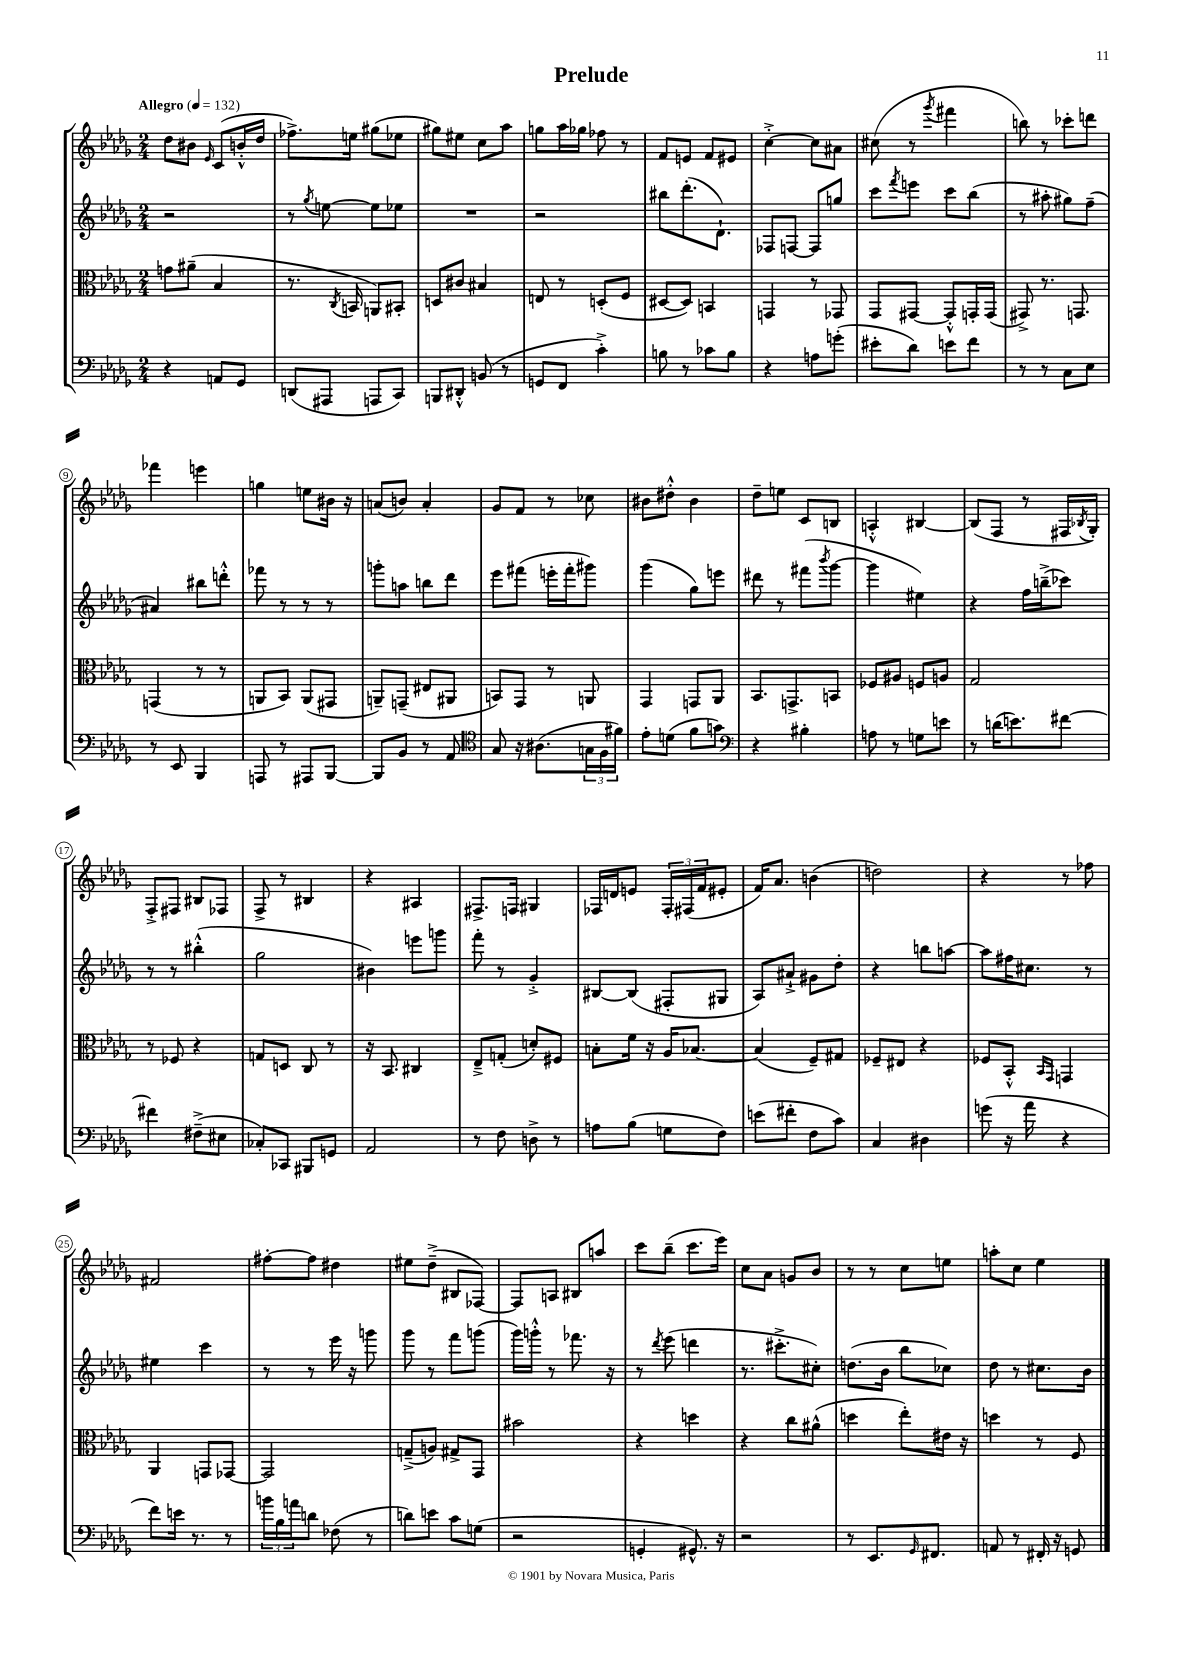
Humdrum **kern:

**kern	**kern	**kern	**kern
*staff4	*staff3	*staff2	*staff1
*clefF4	*clefC3	*clefG2	*clefG2
*k[b-e-a-d-g-]	*k[b-e-a-d-g-]	*k[b-e-a-d-g-]	*k[b-e-a-d-g-]
*M2/4	*M2/4	*M2/4	*M2/4
*MM132	*MM132	*MM132	*MM132
4r	8g\L	2r	8dd-\L
.	(8a#~\J	.	8b#\J
.	.	.	16qqe-/
8AA/L	4B-/	.	(8c/L
8GG-/J	.	.	16b'^^/L
.	.	.	16dd-/JJ
=	=	=	=
(8DD/L	8.r	8r	8.ff-^\L)
.	.	8qgg-/	.
8AAA#/J	.	[8ee\	.
.	8qC/	.	.
.	16BB/	.	16ee\Jk
8AAA/L	8AA/L)	8ee\]L	(8gg#\L
8CC/J)	8BB#'/J	8ee-\J	8ee-\J
=	=	=	=
8BBB/L	8D/L	2r	8gg#\L)
8DD#'^^/J	8c#/J	.	8ee#\J
(8BB/	4B#/	.	8cc\L
8r	.	.	8aa-\J
=	=	=	=
8GG/L	8E/	2r	8gg\L
8FF/J	8r	.	16aa-\L
.	.	.	16gg-\JJ
4c'^\)	(8D'/L	.	8ff-\
.	8F/J	.	8r
=	=	=	=
8B\	[8D#/L	8bb#\L	8f/L
8r	8D#/]J)	(8.ddd-'\	8e/J
8c-\L	4BB/	.	8f/L
.	.	8.d-`\J)	.
8B\J	.	.	8e#/J
=	=	=	=
4r	4GG/	8F-/L	[4cc'^\
.	.	[8F/J	.
8A\L	8r	8F/]L	8cc\]L
(8g'\J	8GG-/	8gg/J	8a#\J
=	=	=	=
8e#'\L	8GG-/L	8ccc\L	(8cc#\
.	.	8qfff/	.
8d-\J)	[8GG#/J	8eee\J	8r
.	.	.	8qggg-/
8e\L	8GG#'^^/]L	8ccc\L	4fff#\
8f\J	16GG'/L	(8bb-\J	.
.	(16GG/JJ	.	.
=	=	=	=
8r	8GG#^/)	8r	8bb\)
8r	8.r	8aa#'\	8r
8C\L	.	8gg#\L)	8ccc-'\L
.	8.GG/	.	.
8E-\J	.	(8ff~\J	8ddd\J
=	=	=	=
8r	(4GG/	4a#/)	4fff-\
8EE-/	.	.	.
4BBB-/	8r	8bb#\L	4eee\
.	8r	8ddd'^^\J	.
=	=	=	=
8AAA/	8AA/L	8fff-\	4gg\
8r	8BB-/J)	8r	.
8AAA#/L	(8AA/L	8r	8ee\L
[8BBB-/J	8GG#/J	8r	16b#\Jk
.	.	.	16r
=	=	=	=
8BBB-/]L	8AA~/L)	8ggg'\L	(8a/L
8BB-/J	(8GG~/J	8aa\J	8b/J)
8r	8E#/L	8bb\L	4a'/
8AA-/	8AA#/J	8ddd-\J	.
=	=	=	=
*clefC4	*	*	*
8G-/	8BB/L)	8eee-\L	8g-/L
16r	8GG-/J	(8fff#\J	8f/J
(8.A#\L	.	.	.
.	8r	16eee'\LL	8r
.	.	16fff#'\J	.
24G\L	8AA/	8ggg#\J)	8cc-\
24F\	.	.	.
24f#\JJ)	.	.	.
=	=	=	=
8e-'\L	4GG-/	(4ggg-\	8b#\L
(8d\J	.	.	8dd#'^^\J
8f\L	8GG/L	8gg-\L)	4b#\
8g\J)	8AA-/J	8eee\J	.
=	=	=	=
*clefF4	*	*	*
4r	8.BB-/L	8ddd#\	8dd-~\L
.	.	8r	8ee\J
.	8.GG^/	.	.
4B#'\	.	(8fff#\L	8c/L
.	.	8qbbb-/	.
.	8BB/J	[8ggg-\J	8B/J
=	=	=	=
8A\	8F-/L	4ggg-\]	4A'^^/
8r	8A#/J	.	.
8G\L	8F/L	4ee#\)	[4B#/
8e\J	8A/J	.	.
=	=	=	=
8r	2G-/	4r	(8B#/]L
(16d\LK	.	.	8F/J
8.e\)	.	.	.
.	.	16ff\LL	8r
.	.	(16bb~^\J	.
[8f#\J	.	8ccc-\J)	16F#/LL
.	.	.	8qB-/
.	.	.	16G-'/JJ)
=	=	=	=
4f#\]	8r	8r	8F'^/L
.	8F-/	8r	8F#/J
(8F#~^\L	4r	(4bb#'^^\	8B#/L
8E#\J	.	.	8F-/J
=	=	=	=
8C-'/L)	8G/L	2gg-\	8F^/
8CC-/J	8D/J	.	8r
8BBB#/L	8C/	.	4B#/
8GG/J	8r	.	.
=	=	=	=
2AA-/	16r	4b#\)	4r
.	8.BB-/	.	.
.	4C#/	8eee\L	4A#/
.	.	8ggg\J	.
=	=	=	=
8r	8E-~^/L	8fff'\	8.F#^/L
8F\	(8G'/J	8r	.
.	.	.	16F/Jk
8D^\	8d'/L)	4g-'^/	4G#/
8r	8F#/J	.	.
=	=	=	=
8A\L	8B'\L	[8B#/L	16F-/LL
.	.	.	16d/J
(8B-\J	16f\Jk	(8B#/]J	8e/J
.	16r	.	.
8G\L	16A-/LK	8F#'/L	24F-'/LL
.	.	.	(24F#/
.	[8.B-/J	.	.
.	.	.	24f/J
8F\J)	.	8G#/J	8e#'/J
=	=	=	=
(8e\L	(4B-/]	8A-/L)	16f/LK)
.	.	.	8.a-/J
8f#'\J	.	8a#`^/J	.
8F\L	8F~/L)	8g#\L	(4b\
8c\J)	8G#/J	8dd-'\J	.
=	=	=	=
4C/	8F-~/L	4r	2dd\)
.	8E#/J	.	.
4D#\	4r	8bb\L	.
.	.	[8aa\J	.
=	=	=	=
(8g\	8F-/L	8aa\]L	4r
16r	8BB-'^^/J	16ff#\K	.
16a-\	.	8.cc#\J	.
.	16qqBB-/LL	.	.
.	16qqGG-/JJ	.	.
4r	4GG/	.	8r
.	.	8r	8ff-\
=	=	=	=
8f\L)	4AA-/	4ee#\	2f#/
16e\Jk	.	.	.
8.r	.	.	.
.	8GG/L	4ccc\	.
8r	[8GG-/J	.	.
=	=	=	=
24b\LL	2GG-/]	8r	[8ff#'\L
24B-\	.	.	.
24a\J	.	.	.
8d\J	.	8r	8ff#\]J
(8F-\	.	16eee-\	4dd#\
.	.	16r	.
8r	.	8ggg\	.
=	=	=	=
8d\L)	(8G~^/L	8ggg-\	8ee#\L
8e\J	8A/J)	8r	(8dd-~^\J
8c\L	8G#^/L	8fff\L	8B#/L
(8G\J	8GG-/J	(8ggg\J	[8F-/J)
=	=	=	=
2r	2b#\	16ggg-\LL)	8F-/]L
.	.	16ggg'^^\JJ	.
.	.	8r	8A/J
.	.	8.fff-\	8B#/L
.	.	.	8aa/J
.	.	16r	.
=	=	=	=
4GG'/	4r	8r	8ccc\L
.	.	8qddd-/	.
.	.	(8eee-\	(8bb-~\J
8.GG#^^/)	4dd\	4ddd\	8.ccc\L
16r	.	.	16eee-\Jk)
=	=	=	=
2r	4r	8.r	8cc\L
.	.	.	8a-\J
.	.	8.ccc#'^\L	.
.	8cc\L	.	8g/L
.	(8a#^^\J	8cc#'\J)	8b-/J
=	=	=	=
8r	4dd\	(8.dd\L	8r
8.EE-/L	.	.	8r
.	.	16b-\Jk	.
.	8ee-'\L)	8bb-\L	8cc\L
16qqGG-/	.	.	.
8.FF#/J	.	.	.
.	16e#\Jk	8cc-\J)	8ee\J
.	16r	.	.
=	=	=	=
8AA/	4dd\	8dd-\	8aa'\L
8r	.	8r	8cc\J
16FF#'/	8r	8.cc#\L	4ee-\
16r	.	.	.
8GG/	8F/	.	.
.	.	16b-\Jk	.
==	==	==	==
*-	*-	*-	*-
